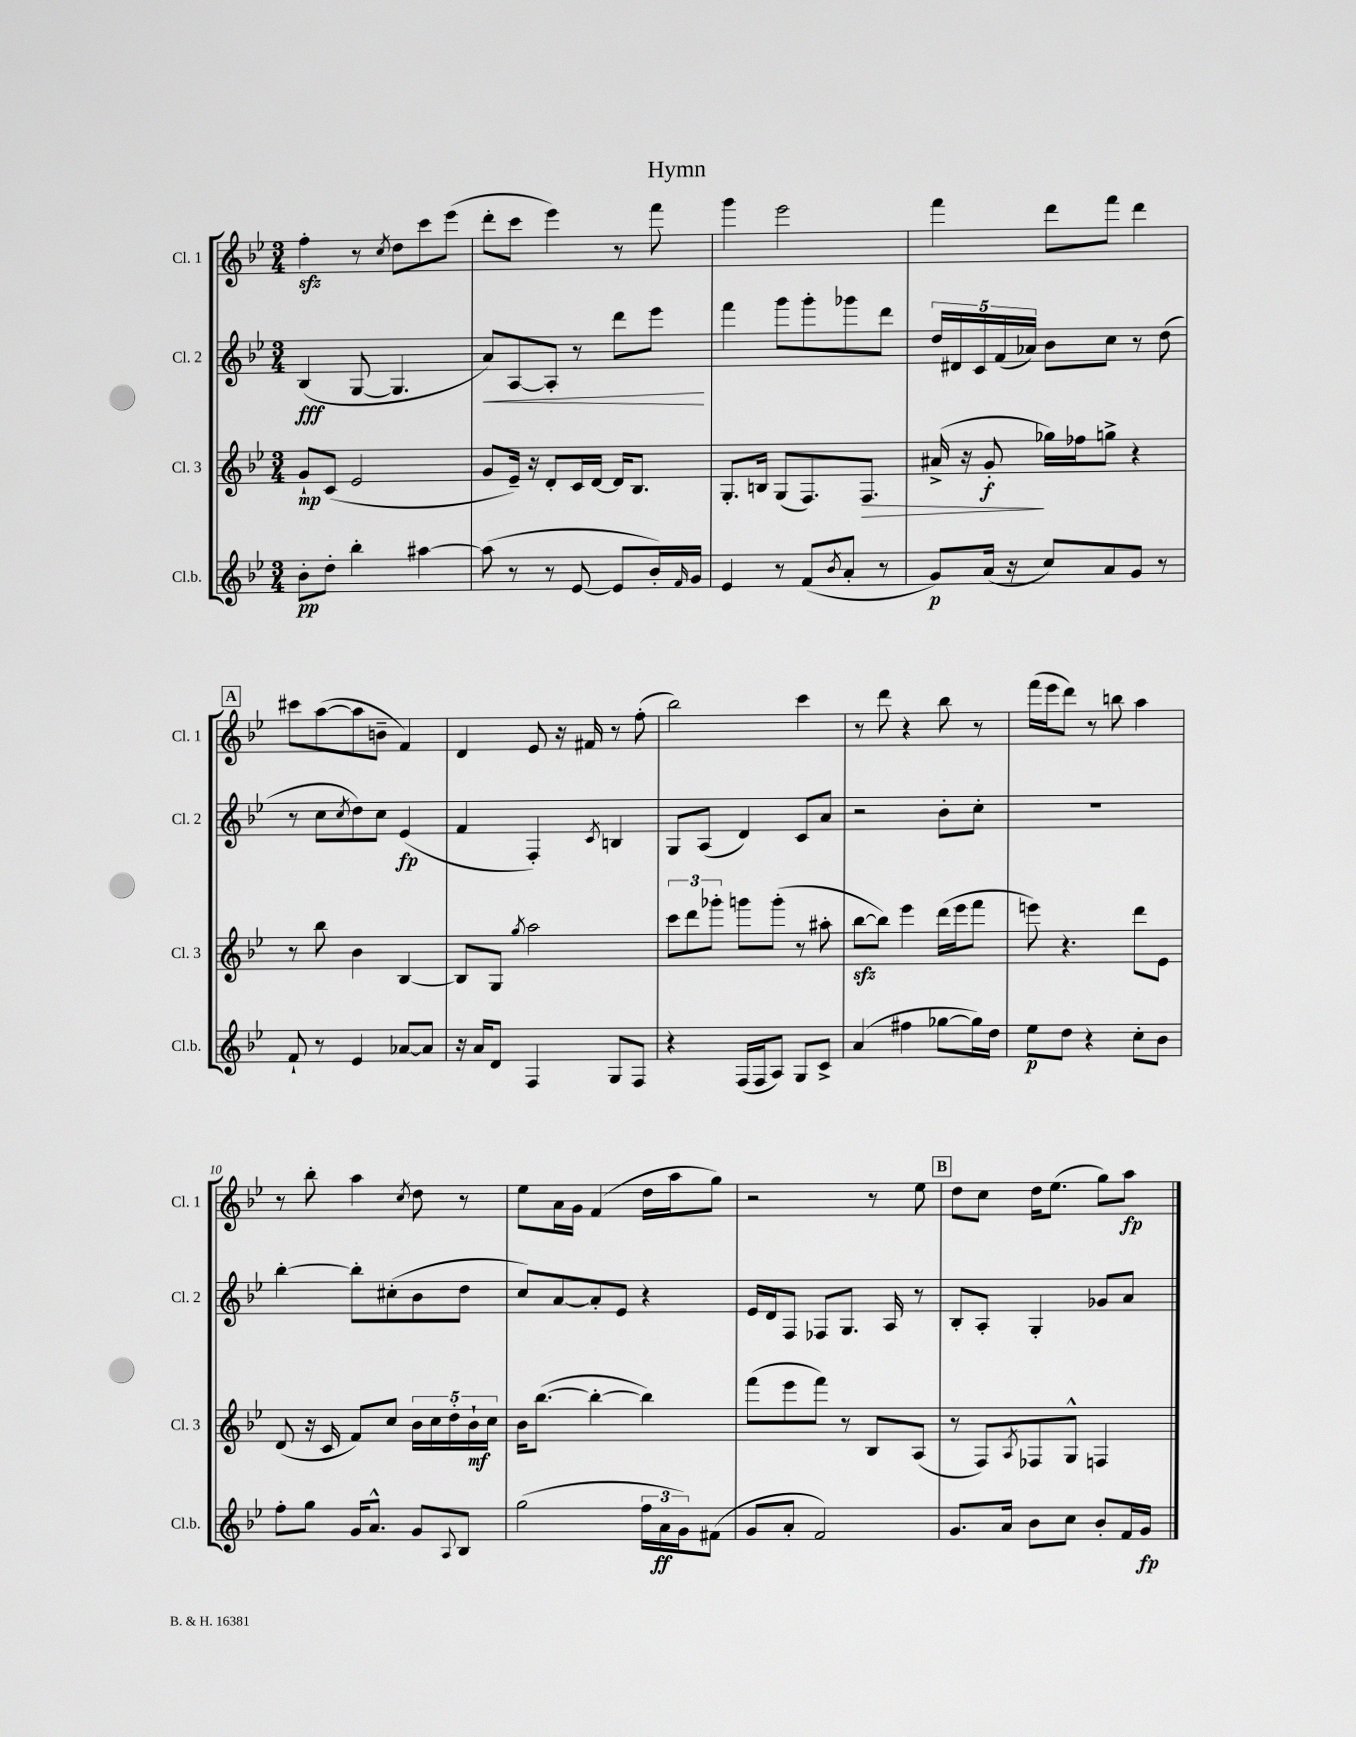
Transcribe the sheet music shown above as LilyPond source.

\header { title = "Hymn" }
<<
\new StaffGroup <<
\new Staff = "s0" \with { instrumentName = "Cl. 1" shortInstrumentName = "Cl. 1" } {
    \clef treble \key bes \major \numericTimeSignature \time 3/4
    f''4-.\sfz r8 \acciaccatura { c''8 } d''8 c'''8 ees'''8( |
    d'''8-. c'''8 ees'''4) r8 f'''8 |
    g'''4 ees'''2 |
    f'''4 d'''8 f'''8 d'''4 |
    \mark \markup { \box "A" } cis'''8 a''8~( a''8 b'8-- f'4) |
    d'4 ees'8 r16 fis'16 r8 f''8-.( |
    bes''2) c'''4 |
    r8 d'''8 r4 bes''8 r8 |
    f'''16( ees'''16 d'''8) r8 b''8 a''4 |
    r8 bes''8-. a''4 \acciaccatura { c''8 } d''8 r8 |
    ees''8 a'16 g'16 f'4( d''16 a''16 g''8) |
    r2 r8 ees''8 |
    \mark \markup { \box "B" } d''8 c''8 d''16 ees''8.( g''8) a''8\fp \bar "|." |
}
\new Staff = "s1" \with { instrumentName = "Cl. 2" shortInstrumentName = "Cl. 2" } {
    \clef treble \key bes \major \numericTimeSignature \time 3/4
    bes4\fff( g8~ g4. |
    a'8\<) a8~ a8-. r8 d'''8 ees'''8\! |
    f'''4 g'''8 g'''8-. ges'''8 d'''8 |
    \tuplet 5/4 { d''16 dis'16 c'16 f'16( aes'16) } bes'8 c''8 r8 d''8( |
    \mark \markup { \box "A" } r8 c''8 \acciaccatura { c''8 } d''8) c''8 ees'4\fp( |
    f'4 f4-.) \acciaccatura { c'8 } b4 |
    g8 a8( d'4) c'8 a'8 |
    r2 bes'8-. c''8-. |
    R2. |
    bes''4~-. bes''8-. cis''8-.( bes'8 d''8 |
    c''8) a'8~ a'8-. ees'8 r4 |
    ees'16 d'16 f8 fes8 g8. a16 r8 |
    \mark \markup { \box "B" } bes8-. a8-. g4-. ges'8 a'8 \bar "|." |
}
\new Staff = "s2" \with { instrumentName = "Cl. 3" shortInstrumentName = "Cl. 3" } {
    \clef treble \key bes \major \numericTimeSignature \time 3/4
    g'8-!\mp c'8( ees'2 |
    g'8 ees'16--) r16 d'8-. c'16 d'16~ d'16 bes8. |
    g8.-. b16 g8( f8.) f8.\> |
    ais'16->( r16 g'8-.\f\! ges''16) fes''16 g''8-> r4 |
    \mark \markup { \box "A" } r8 bes''8 bes'4 bes4~ |
    bes8 g8 \acciaccatura { g''8 } a''2 |
    \tuplet 3/2 { c'''8 d'''8 ges'''8-. } g'''8 g'''8-.( r8 ais''8-. |
    bes''8~\sfz bes''8) ees'''4 d'''16( ees'''16 f'''8 |
    e'''8) r4. d'''8 ees'8 |
    d'8( r16 c'16 f'8) c''8 \tuplet 5/4 { bes'16 c''16 d''16-. bes'16-!\mf c''16 } |
    bes'16 bes''8.~( bes''4~-. bes''4) |
    f'''8( ees'''8 f'''8) r8 bes8 a8( |
    \mark \markup { \box "B" } r8 f8) \acciaccatura { a8 } fes8 g8-^ f4 \bar "|." |
}
\new Staff = "s3" \with { instrumentName = "Cl.b." shortInstrumentName = "Cl.b." } {
    \clef treble \key bes \major \numericTimeSignature \time 3/4
    bes'8-.\pp d''8-. bes''4-. ais''4~ |
    ais''8( r8 r8 ees'8~ ees'8 bes'16-.) \grace { f'16 } g'16 |
    ees'4 r8 f'8( \acciaccatura { bes'8 } a'8-. r8 |
    g'8\p) a'16( r16 c''8) a'8 g'8 r8 |
    \mark \markup { \box "A" } f'8-! r8 ees'4 aes'8~ aes'8 |
    r16 a'16 d'8 f4 g8 f8 |
    r4 f16( f16 a8) g8 c'8-> |
    a'4( fis''4 ges''8~ ges''16) d''16 |
    ees''8\p d''8 r4 c''8-. bes'8 |
    f''8-. g''8 g'16 a'8.-^ g'8 \appoggiatura { a8 } bes8 |
    g''2( \tuplet 3/2 { f''16 a'16\ff g'16) } fis'8( |
    g'8 a'8-. f'2) |
    \mark \markup { \box "B" } g'8. a'16 bes'8 c''8 bes'8-. f'16 g'16\fp \bar "|." |
}
>>
>>
